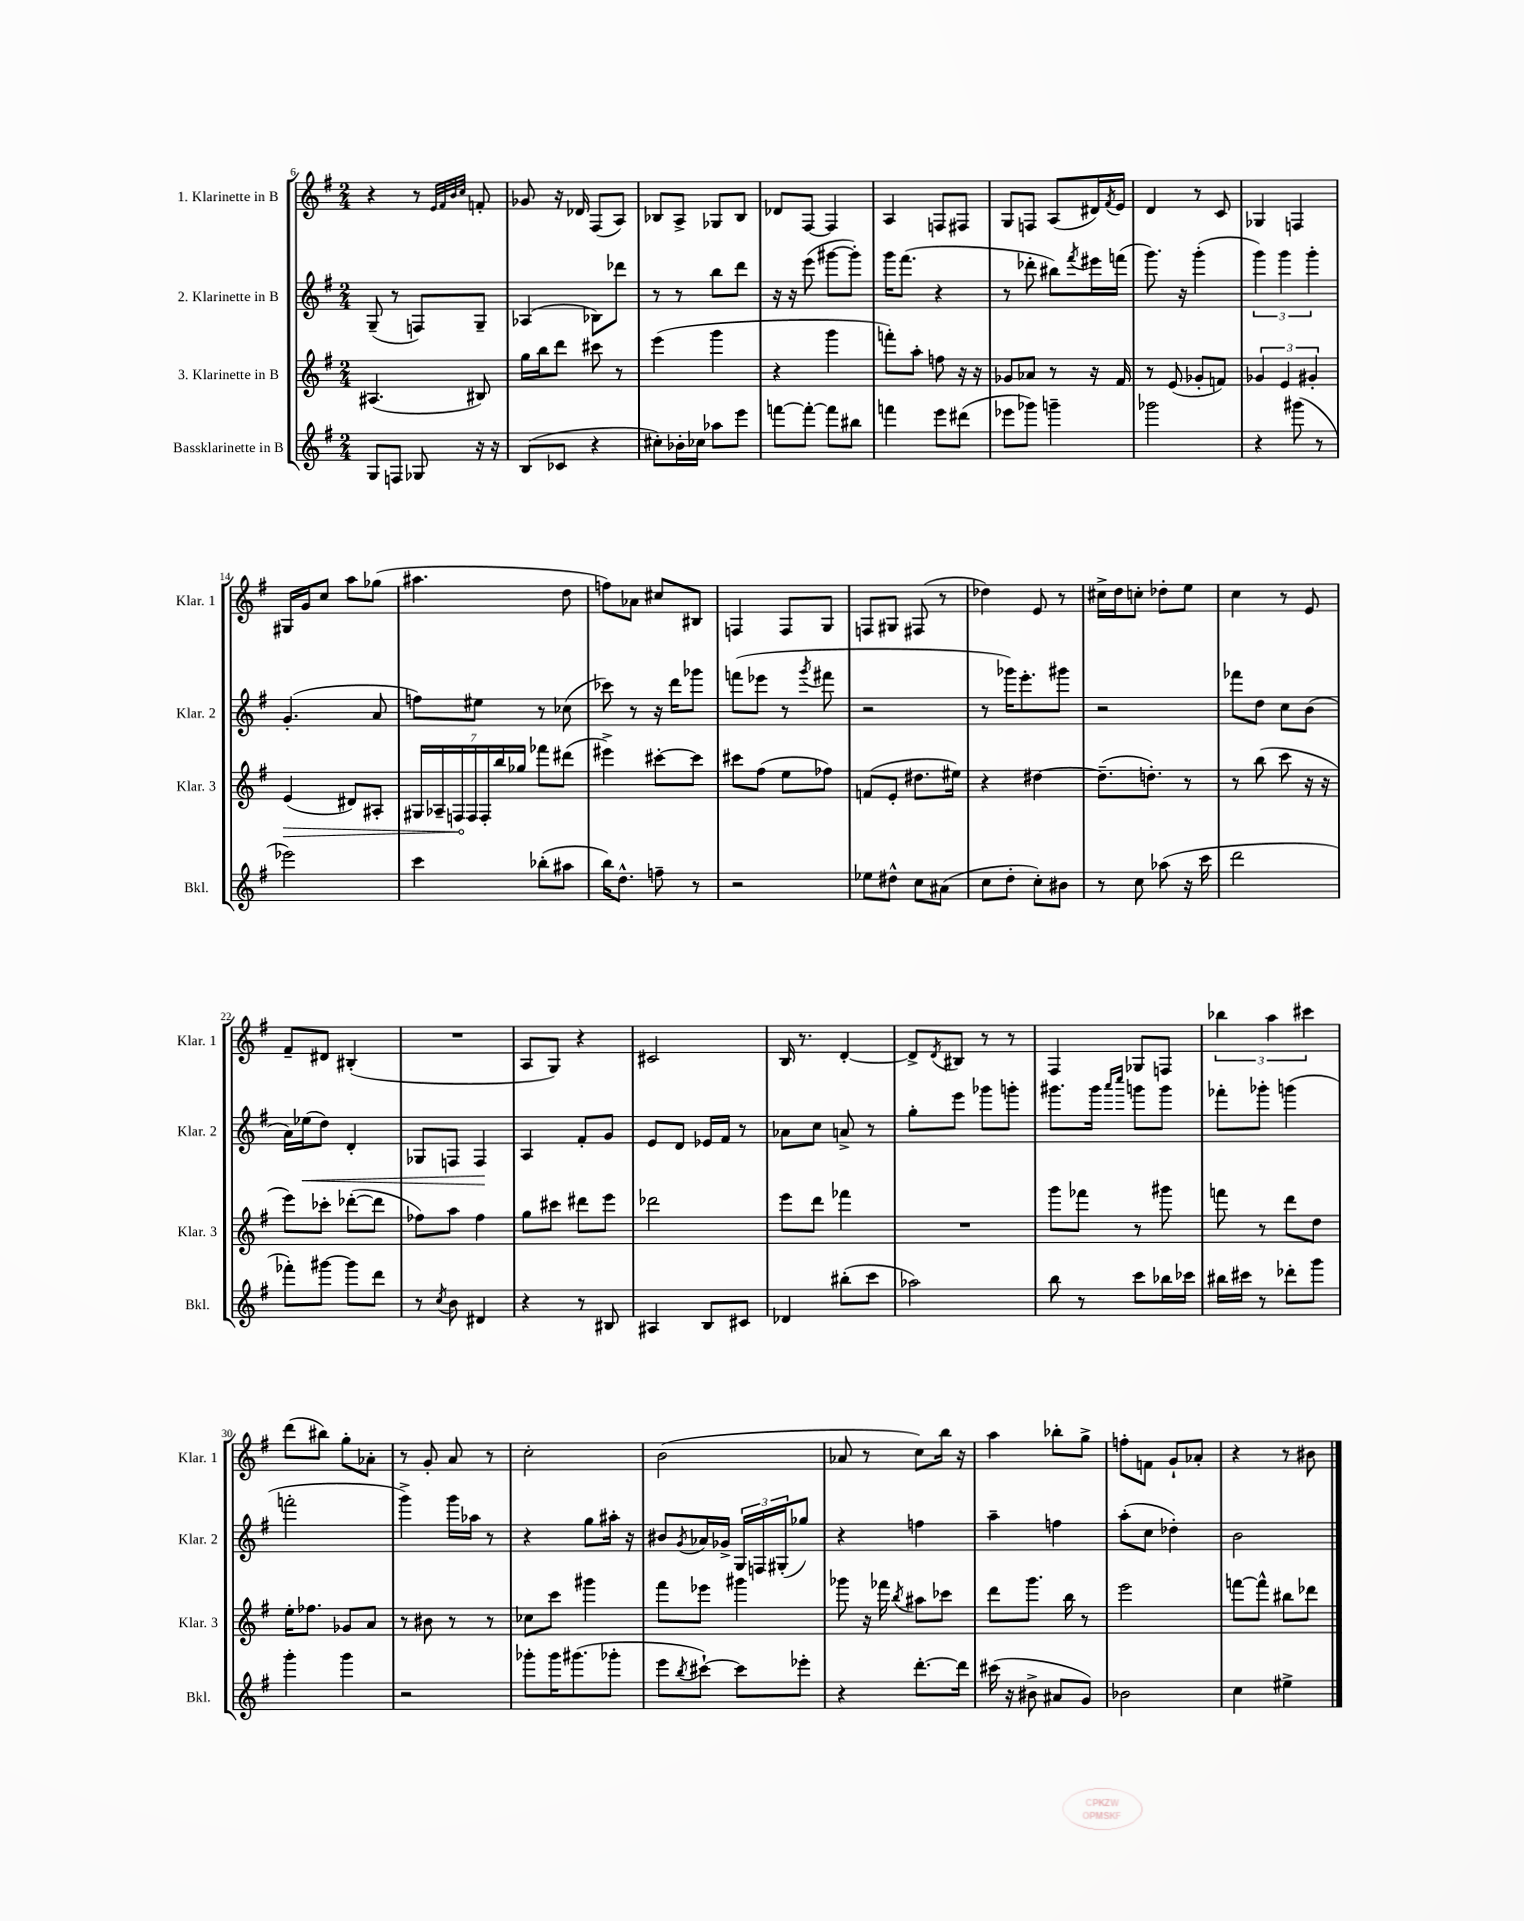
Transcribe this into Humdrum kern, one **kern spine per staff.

**kern	**kern	**kern	**kern
*staff4	*staff3	*staff2	*staff1
*clefG2	*clefG2	*clefG2	*clefG2
*k[f#]	*k[f#]	*k[f#]	*k[f#]
*M2/4	*M2/4	*M2/4	*M2/4
8G	(4.A#	(8G~	4r
8F	.	8r	.
8G-	.	8F)	8r
.	.	.	32qqe
.	.	.	32qqf#
.	.	.	32qqb
.	.	.	32qqcc
16r	8B#)	8G~	8f'
16r	.	.	.
=	=	=	=
(8B	16gg	(4A-	8g-
.	16bb	.	.
8c-	8ddd	.	16r
.	.	.	16d-
4r	8ccc#	8B-)	(8F#
.	8r	8ddd-	8A)
=	=	=	=
8cc#')	(4eee	8r	8B-
16b-'	.	8r	8A^
16cc-	.	.	.
8aa-	4ggg	8bb	8G-
8eee	.	8ddd	8B-
=	=	=	=
[8fff	4r	16r	8d-
.	.	16r	.
8fff'_	.	(8eee	[8F#
8fff]	4ggg	[8ggg#	4F#]
8bb#	.	8ggg#'])	.
=	=	=	=
4fff	8fff')	16ggg	4A
.	.	(8.fff#	.
.	8aa'	.	.
8eee	8ff	4r	8F
(8ddd#	16r	.	8F#
.	16r	.	.
=	=	=	=
8eee-	8g-	8r	8G
8ggg-)	8a-	8ddd-'	8F
4ggg~	8r	8bb#)	(8A
.	.	8qfff#	.
.	16r	16eee#	16d#)
.	.	.	8qf#
.	16f#	(16fff	16e
=	=	=	=
2ggg-	8r	8.ggg)	4d
.	(8e	.	.
.	.	16r	.
.	8g-'	(4ggg'	8r
.	8f)	.	8c
=	=	=	=
4r	6g-	6ggg)	4G-
.	6e	6ggg	.
(8ggg#	.	.	4F
.	6g#'	6ggg'	.
8r	.	.	.
=	=	=	=
2eee-)	(4e	(4.g'	16G#
.	.	.	16g
.	.	.	8cc
.	8d#)	.	8aa
.	8A#'	8a	(8gg-
=	=	=	=
4ccc	28G#	8ff)	4.aa#
.	28A-~	.	.
.	28F	.	.
.	28F	.	.
.	.	8ee#	.
.	28F'	.	.
.	28bb	.	.
.	28gg-	.	.
(8bb-'	8fff-	8r	.
8aa#	(8ddd#	(8cc-	8dd
=	=	=	=
16bb)	4eee#^)	8ccc-)	8ff)
8.dd^^	.	.	.
.	.	8r	8a-
8ff~	[8ccc#'	16r	8cc#
.	.	16ddd	.
8r	8ccc#]	8ggg-	8B#
=	=	=	=
2r	8ccc#	(8fff	4F
.	(8ff#	8eee-	.
.	8ee	8r	8F
.	.	8qggg	.
.	8ff-)	8fff#	8G
=	=	=	=
8ee-	(8f	2r	8F
8dd#^^	8e'	.	8G#
8cc	8.dd#	.	(8F#
(8a#	.	.	8r
.	16ee#)	.	.
=	=	=	=
8cc	4r	8r	4dd-)
8dd'	.	16ggg-)	.
.	.	8.eee'	.
8cc')	[4dd#	.	8e
8b#	.	8ggg#	8r
=	=	=	=
8r	(8.dd#~]	2r	16cc#^
.	.	.	16dd
8cc	.	.	8cc'
.	8.dd')	.	.
(8aa-	.	.	8dd-'
16r	8r	.	8ee
16ccc	.	.	.
=	=	=	=
2ddd	8r	8fff-	4cc
.	(8bb	8dd	.
.	8ccc	8cc	8r
.	16r	(8b	8e
.	16r	.	.
=	=	=	=
8fff-')	8eee)	16a)	8f#~
.	.	(16ee-	.
[8ggg#	8ccc-'	8dd)	8d#
8ggg#]	([8ddd-'	4d'	(4B#'
8ddd	8ddd-]	.	.
=	=	=	=
8r	8ff-)	8G-	2r
8qcc	.	.	.
8b	8aa	8F	.
4d#	4ff-	4F	.
=	=	=	=
4r	8gg	4A	8A
.	8ccc#	.	8G)
8r	8ddd#	8f#'	4r
8B#	8eee	8g	.
=	=	=	=
4A#	2ddd-	8e	2c#
.	.	8d	.
8B	.	16e-	.
.	.	16f#	.
8c#	.	8r	.
=	=	=	=
4d-	8eee	8a-	16B
.	.	.	8.r
.	8ddd	8cc	.
(8bb#'	4fff-	8a^	[4d'
8ccc	.	8r	.
=	=	=	=
2aa-)	2r	8gg'	8d^]
.	.	.	8qd
.	.	8eee	8B#
.	.	8ggg-	8r
.	.	8ggg'	8r
=	=	=	=
8bb	8ggg	8.ggg#	4F#
8r	8fff-	.	.
.	.	16ggg#	.
.	.	16qqaaa	.
.	.	16qqcccc	.
8ccc	8r	8ggg	8G-
16bb-	8ggg#	8ggg	8F
16ccc-	.	.	.
=	=	=	=
16bb#	8fff	8fff-'	6bb-
16ccc#	.	.	.
8r	8r	8ggg-'	.
.	.	.	6aa
8ddd-'	8ddd	(4ggg	.
.	.	.	6ccc#
8ggg	8dd	.	.
=	=	=	=
4ggg'	16ee'	2fff'	(8ddd
.	8.ff-	.	.
.	.	.	8bb#)
4ggg	8g-	.	8gg'
.	8a	.	8a-'
=	=	=	=
2r	8r	4ggg^)	8r
.	8b#	.	8g'
.	8r	16ggg	8a
.	.	16aa-	.
.	8r	8r	8r
=	=	=	=
8ggg-'	8cc-	4r	2cc'
16ggg-	8ccc	.	.
(8.ggg#	.	.	.
.	4ggg#	8gg	.
8ggg-'	.	16aa#'	.
.	.	16r	.
=	=	=	=
8eee	8fff#	8b#	(2b
8qbb	.	8qg	.
[8ccc#`)	8eee-	16a-	.
.	.	16g-^	.
8ccc#]	4ggg#	24G	.
.	.	24F	.
.	.	(24G#'	.
8eee-'	.	8gg-)	.
=	=	=	=
4r	8ggg-	4r	8a-
.	16r	.	8r
.	16fff-	.	.
.	8qbb	.	.
[8.ddd'	8aa#	4ff	8cc)
.	8ccc-	.	16bb
16ddd]	.	.	16r
=	=	=	=
(16ccc#	8ddd	4aa~	4aa
16r	.	.	.
8b#^	8.ggg	.	.
8a#	.	4ff	8bb-'
.	16bb	.	.
8g)	8r	.	8gg^
=	=	=	=
2b-	2eee	(8aa'	8ff'
.	.	8cc	8f
.	.	4dd-')	8g`
.	.	.	8a-'
=	=	=	=
4cc	[8fff	2b	4r
.	8fff^^]	.	.
4ee#^	8bb#	.	8r
.	8ddd-	.	8b#
==	==	==	==
*-	*-	*-	*-
